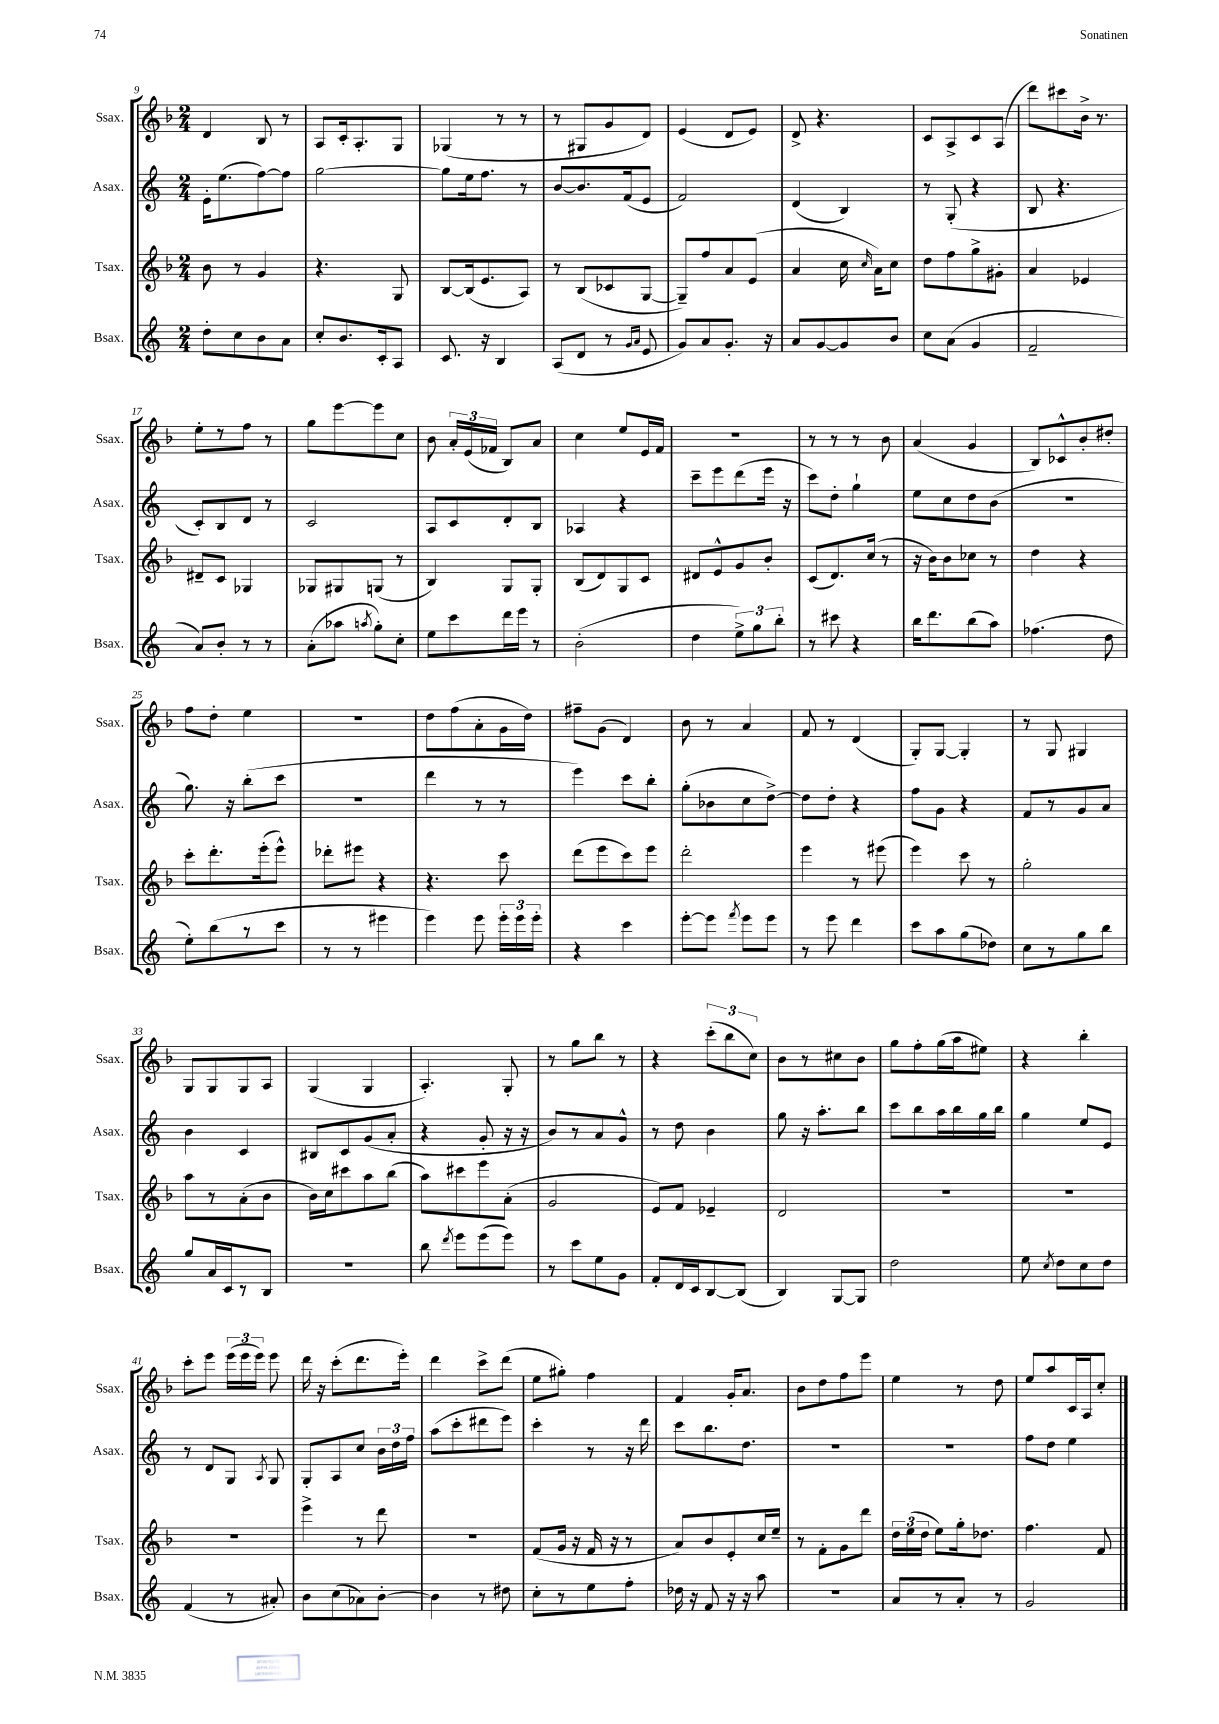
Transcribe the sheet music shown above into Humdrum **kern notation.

**kern	**kern	**kern	**kern
*staff4	*staff3	*staff2	*staff1
*clefG2	*clefG2	*clefG2	*clefG2
*k[]	*k[b-]	*k[]	*k[b-]
*M2/4	*M2/4	*M2/4	*M2/4
8dd'	8b-	16e'	4d
.	.	(8.ee	.
8cc	8r	.	.
8b	4g	[8ff)	8B-
8a	.	8ff]	8r
=	=	=	=
8cc'	4.r	[2gg	8A
8.b	.	.	16c'
.	.	.	8.A'
16c'	.	.	.
8A	8G	.	8G
=	=	=	=
8.c	[8B-	8gg]	(4G-
.	(16B-]	16ee	.
16r	8.e	8.ff	.
4B	.	.	8r
.	8A)	8r	8r
=	=	=	=
(8A	8r	[8b	8r
8d	(8B-	8.b]	8G#
8r	8c-	.	8g
.	.	(16f	.
16qqg	.	.	.
16qqa	.	.	.
8e	[8G	8e	8d)
=	=	=	=
8g)	8G~])	2f)	(4e
8a	8ff	.	.
8.g'	8a	.	8d
.	(8e	.	8e)
16r	.	.	.
=	=	=	=
8a	4a	(4d	8d^
[8g	.	.	4.r
8g]	16cc	4B)	.
.	16qqcc	.	.
.	16a)	.	.
8b	8cc	.	.
=	=	=	=
8cc	8dd	8r	8c
(8a	8ff	(8G'	8A^
4g	8gg^	4r	8c
.	8g#'	.	(8A
=	=	=	=
2f~	4a	8B	8ddd)
.	.	4.r	8ccc#
.	4e-	.	16b-^
.	.	.	8.r
=	=	=	=
8a)	8d#~	8c')	8ee'
8b'	8c	8B	8r
8r	4G-	8d	8ff
8r	.	8r	8r
=	=	=	=
(8a'	8G-	2c	8gg
8aa-	8G#	.	[8eee
8qaa	.	.	.
8gg')	(8G	.	8eee]
8cc'	8r	.	8cc
=	=	=	=
8ee	4B-)	8A	8b-
8ccc	.	8c	24a'
.	.	.	(24e
.	.	.	24f-
16ddd	8G	8d'	8B-)
16eee	.	.	.
8r	8G'	8B	8a
=	=	=	=
(2b'	(8B-	4A-	4cc
.	8d)	.	.
.	8G	4r	8ee
.	8c	.	16e
.	.	.	16f
=	=	=	=
4dd	8d#	8ccc~	2r
.	8e^^	8eee	.
12ee^)	8g	(8ddd	.
12gg	.	.	.
.	8b-'	16eee	.
12bb'	.	.	.
.	.	16r	.
=	=	=	=
8r	(8c	8ccc)	8r
8ccc#	8.d)	8dd'	8r
4r	.	4gg`	8r
.	(16cc	.	.
.	8r	.	8b-
=	=	=	=
16bb	16r	8ee	(4a
8.ddd	16b-)	.	.
.	8b-	8cc	.
(8bb	8cc-	8dd	4g
8aa)	8r	(8b	.
=	=	=	=
(4.ff-	4dd	2r	8B-)
.	.	.	8c-^^
.	4r	.	8b-'
8dd	.	.	8dd#'
=	=	=	=
8ee')	8ccc'	8.gg)	8ff
(8bb	8.ddd'	.	8dd'
.	.	16r	.
8r	.	(8bb'	4ee
.	(16eee'	.	.
8ccc	8eee^^)	8ccc	.
=	=	=	=
8r	8ddd-'	2r	2r
8r	8eee#	.	.
4eee#	4r	.	.
=	=	=	=
4eee)	4.r	4ddd	8dd
.	.	.	(8ff
8eee	.	8r	8a'
24eee'	8ccc	8r	16g
24eee	.	.	.
.	.	.	16dd)
24eee'	.	.	.
=	=	=	=
4r	(8ddd	4eee)	8ff#~
.	8eee	.	(8g
4ccc	8ccc)	8ccc	4d)
.	8eee	8bb'	.
=	=	=	=
[8eee'	2ddd'	(8gg'	8b-
8eee]	.	8b-	8r
8qfff	.	.	.
8eee	.	8cc	4a
8eee	.	[8dd^)	.
=	=	=	=
8r	4eee	8dd]	8f
8eee	.	8dd'	8r
4ddd	8r	4r	(4d
.	(8eee#	.	.
=	=	=	=
8ccc	4eee)	8ff	8G')
8aa	.	8g	[8G
(8gg	8ccc	4r	4G']
8dd-)	8r	.	.
=	=	=	=
8cc	2gg'	8f	8r
8r	.	8r	8G
8gg	.	8g	4G#
8bb	.	8a	.
=	=	=	=
8gg	8aa	4b	8G
16a	8r	.	8G
16c	.	.	.
8r	(8a'	4c	8G
8B	8b-	.	8A
=	=	=	=
2r	16b-)	8B#	(4G
.	16cc	.	.
.	8ccc#	8c	.
.	8aa	(8g	4G
.	(8bb-	8a'	.
=	=	=	=
8bb	8aa)	4r	4.A')
8qddd	.	.	.
8eee	8ccc#	.	.
(8eee	8eee	8g'	.
8eee)	(8a'	16r	8G'
.	.	16r	.
=	=	=	=
8r	2g	8b)	8r
8ccc	.	8r	8gg
8ee	.	8a	8bb-
8g	.	8g^^	8r
=	=	=	=
8f'	8e)	8r	4r
16d	8f	8dd	.
16c	.	.	.
[8B	4e-~	4b	(12ccc'
.	.	.	12bb-
(8B]	.	.	.
.	.	.	12cc)
=	=	=	=
4B)	2d	8gg	8b-
.	.	16r	8r
.	.	8.aa'	.
[8G	.	.	8cc#
8G]	.	8bb	8b-
=	=	=	=
2dd	2r	8ccc	8gg
.	.	8bb	8ff'
.	.	16aa	(16gg
.	.	16bb	16aa
.	.	16gg	8ee#)
.	.	16bb	.
=	=	=	=
8ee	2r	4gg	4r
8qcc	.	.	.
8dd	.	.	.
8cc	.	8ee	4bb-'
8dd	.	8e	.
=	=	=	=
(4f	2r	8r	8ccc'
.	.	8d	8eee
8r	.	8G	(24eee
.	.	.	24eee
.	.	.	24eee)
.	.	8qA	.
8a#')	.	8G	8eee
=	=	=	=
8b	4eee^	8G'	16ddd
.	.	.	16r
(8cc	.	8A	(8ccc'
8a-)	8r	8cc	8.ddd
[8b'	8ddd	24b	.
.	.	24dd	.
.	.	.	16eee')
.	.	24ff	.
=	=	=	=
4b]	2r	(8aa	4ddd
.	.	8ccc'	.
8r	.	8ddd#	8ccc^
8dd#	.	8eee)	(8ddd
=	=	=	=
8cc'	(8f	4ccc'	8ee
8r	16g	.	8gg#')
.	16r	.	.
8ee	16f	8r	4ff
.	16r	.	.
8ff'	8r	16r	.
.	.	16ddd	.
=	=	=	=
16dd-	8a)	8ccc	4f
16r	.	.	.
8f	8b-	8.bb	.
16r	8e'	.	16g'
16r	.	8.dd	8.a
8aa	16cc	.	.
.	16ee~	.	.
=	=	=	=
2r	8r	2r	8b-
.	8f'	.	8dd
.	8g	.	8ff
.	8ddd	.	8eee
=	=	=	=
8a	24dd	2r	4ee
.	(24ee	.	.
.	24dd	.	.
8r	8ee)	.	.
8a'	16gg'	.	8r
.	8.dd-	.	.
8r	.	.	8dd
=	=	=	=
2g	4.ff	8ff	8ee
.	.	8dd	8aa
.	.	4ee	16c
.	.	.	16A
.	8f	.	8cc'
==	==	==	==
*-	*-	*-	*-
